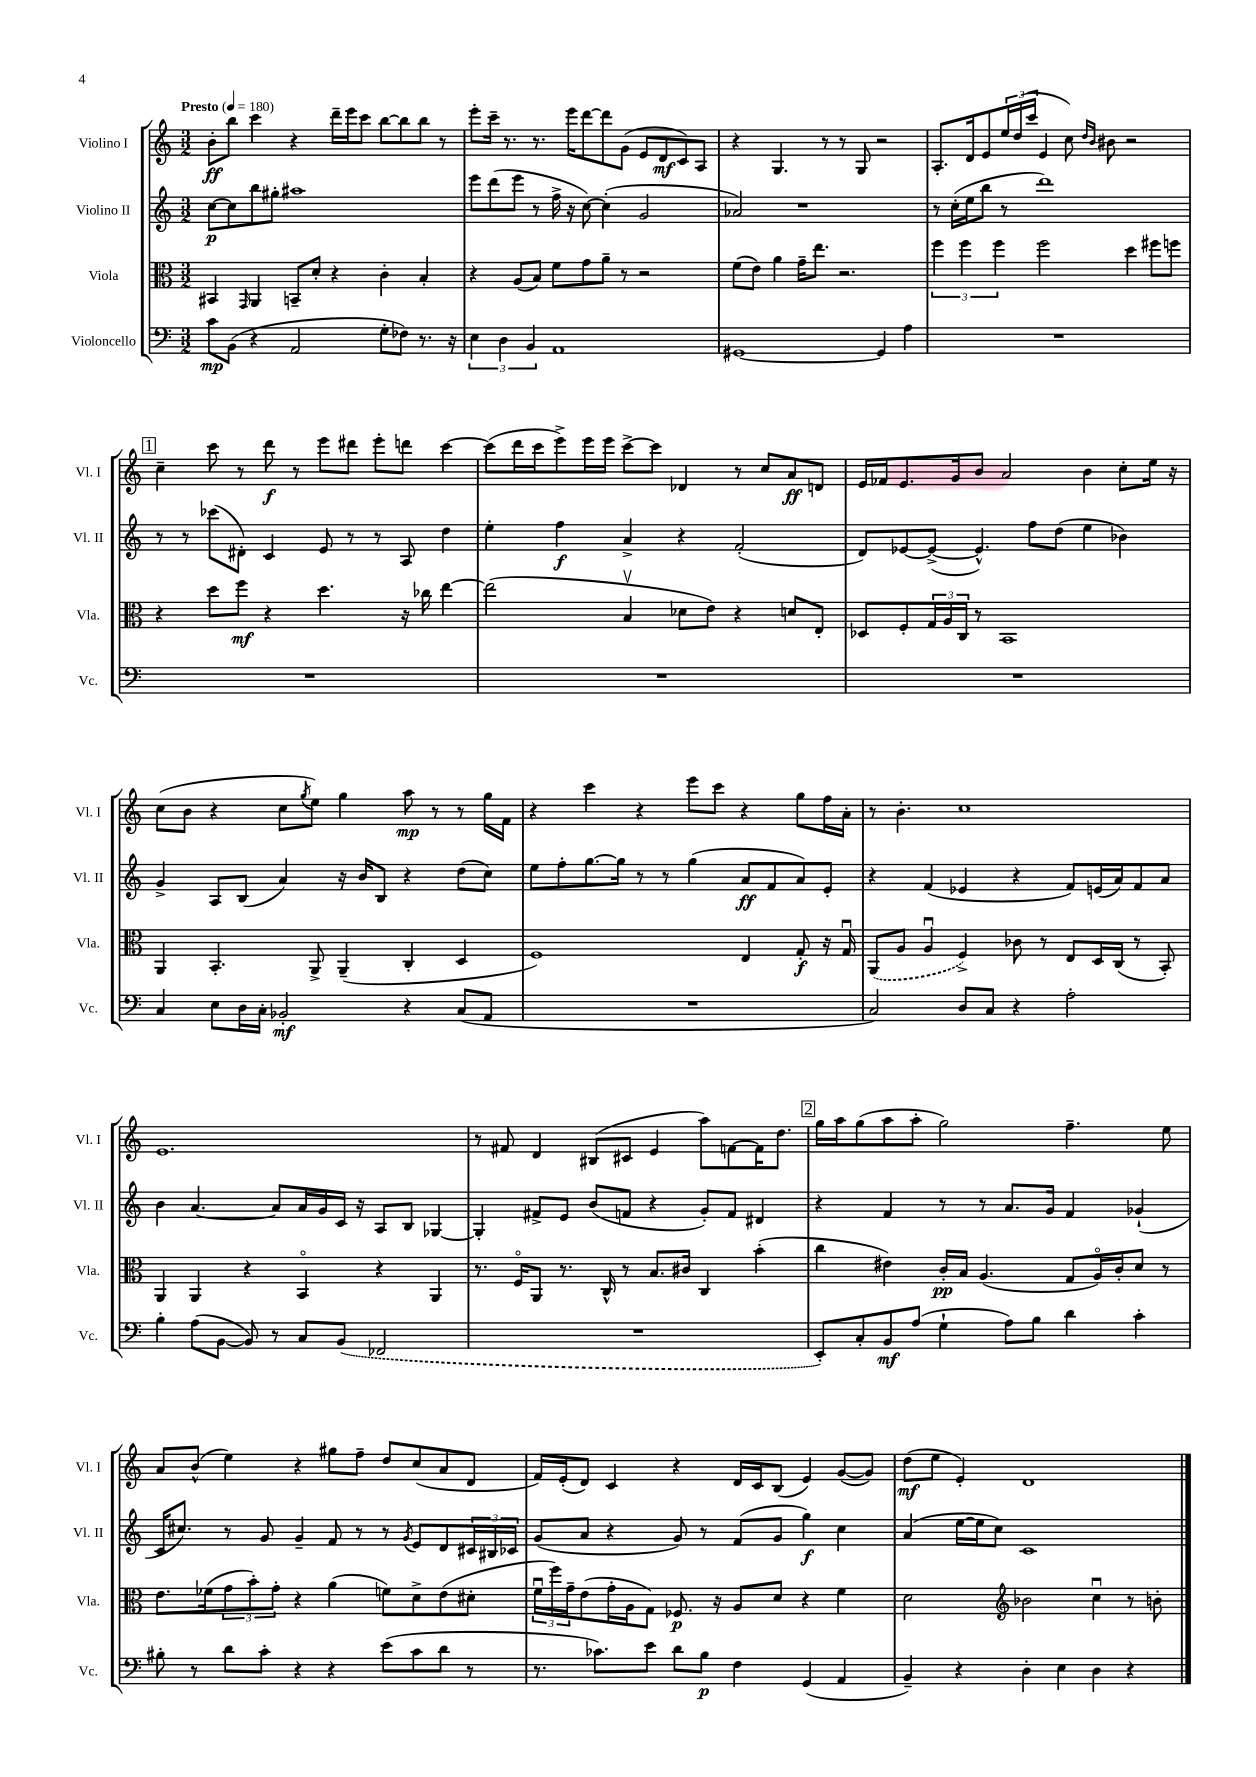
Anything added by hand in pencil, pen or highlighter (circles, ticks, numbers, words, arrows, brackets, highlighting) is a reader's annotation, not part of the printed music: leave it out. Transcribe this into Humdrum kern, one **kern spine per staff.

**kern	**dynam	**kern	**dynam	**kern	**dynam	**kern	**dynam
*part4	*part4	*part3	*part3	*part2	*part2	*part1	*part1
*staff4	*staff4	*staff3	*staff3	*staff2	*staff2	*staff1	*staff1
*I"Violoncello	*	*I"Viola	*	*I"Violino II	*	*I"Violino I	*
*I'Vc.	*	*I'Vla.	*	*I'Vl. II	*	*I'Vl. I	*
*clefF4	*	*clefC3	*	*clefG2	*	*clefG2	*
*k[]	*	*k[]	*	*k[]	*	*k[]	*
*M3/2	*	*M3/2	*	*M3/2	*	*M3/2	*
*MM180	*	*MM180	*	*MM180	*	*MM180	*
=1	=1	=1	=1	=1	=1	=1	=1
!	!	!	!	!	!	!LO:TX:a:B:t=Presto	!
8c\L	mp	4BB#X/	.	[8cc\L	p	8b'\L	ff
(8BB\J	.	.	.	8cc\]	.	8bb\J	.
.	.	16qqGG/	.	.	.	.	.
4r	.	4AA/	.	8bb\	.	4ccc\	.
.	.	.	.	8gg#X'\J	.	.	.
2AA/	.	8BBn~/L	.	1aa#X	.	4r	.
.	.	8d'/J	.	.	.	.	.
.	.	4r	.	.	.	16ddd~\LL	.
.	.	.	.	.	.	16eee\J	.
.	.	.	.	.	.	8ccc\J	.
8G'\L	.	4c'\	.	.	.	[8bb\L	.
8F-X\J)	.	.	.	.	.	8bb\]	.
8.r	.	4B'/	.	.	.	8bb\J	.
.	.	.	.	.	.	8r	.
16r	.	.	.	.	.	.	.
=2	=2	=2	=2	=2	=2	=2	=2
6E\	.	4r	.	8eee\L	.	8eee'\L	.
.	.	.	.	(8ddd\	.	16ccc~\Jk	.
6D\	.	.	.	.	.	.	.
.	.	.	.	.	.	8.r	.
.	.	(8A/L	.	8eee\J	.	.	.
6BB/	.	.	.	.	.	.	.
.	.	8B/J)	.	8r	.	8.r	.
1AA	.	8f\L	.	16ff^\	.	.	.
.	.	.	.	16r	.	16eee\KL	.
.	.	8g\	.	[8cc\)	.	[8ddd\	.
.	.	8a~\J	.	(4cc'\]	.	8ddd\]	.
.	.	8r	.	.	.	(8g\J	.
.	.	2r	.	2g/	.	8e/L	.
.	.	.	.	.	.	8d/	mf
.	.	.	.	.	.	8c/)	.
.	.	.	.	.	.	8A/J	.
=3	=3	=3	=3	=3	=3	=3	=3
[1GG#X	.	(8f\L	.	2a-X/)	.	4r	.
.	.	8e\J)	.	.	.	.	.
.	.	4a\	.	.	.	4.G/	.
.	.	16g~\KL	.	1r	.	.	.
.	.	8.ee\J	.	.	.	.	.
.	.	.	.	.	.	8r	.
.	.	2.r	.	.	.	8r	.
.	.	.	.	.	.	8G/	.
4GG#/]	.	.	.	.	.	2r	.
4A\	.	.	.	.	.	.	.
=4	=4	=4	=4	=4	=4	=4	=4
1.r	.	6ff\	.	8r	.	8.A'/L	.
.	.	.	.	(16cc'\LL	.	.	.
.	.	6ff\	.	.	.	.	.
.	.	.	.	16ee\J	.	16d/k	.
.	.	.	.	8bb\J	.	8e/	.
.	.	6ff\	.	.	.	.	.
.	.	.	.	8r	.	24ee/L	.
.	.	.	.	.	.	(24dd/	.
.	.	.	.	.	.	24ccc/JJ	.
.	.	2ff\	.	1ddd)	.	4e/	.
.	.	.	.	.	.	8cc\)	.
.	.	.	.	.	.	16qqdd/LL	.
.	.	.	.	.	.	16qqb/JJ	.
.	.	.	.	.	.	8b#X\	.
.	.	4dd\	.	.	.	2r	.
.	.	8ff#X\L	.	.	.	.	.
.	.	8ffn\J	.	.	.	.	.
!!LO:LB:g=z
!!LO:REH:place=s1:t=1
=5	=5	=5	=5	=5	=5	=5	=5
1.r	.	4r	.	8r	.	4cc~\	.
.	.	.	.	8r	.	.	.
.	.	8dd\L	.	(8ccc-X\L	.	8ccc\	.
.	.	8ff\J	mf	8d#X'\J)	.	8r	.
.	.	4r	.	4c/	.	8ddd\	f
.	.	.	.	.	.	8r	.
.	.	4.dd\	.	8e/	.	8eee\L	.
.	.	.	.	8r	.	8ddd#X\J	.
.	.	.	.	8r	.	8eee'\L	.
.	.	16r	.	8A/	.	8dddn\J	.
.	.	16cc-X\	.	.	.	.	.
.	.	[4ee\	.	4dd\	.	[4ccc\	.
=6	=6	=6	=6	=6	=6	=6	=6
1.r	.	(2ee\]	.	4ee'\	.	(8ccc\L]	.
.	.	.	.	.	.	16ddd\L	.
.	.	.	.	.	.	16ccc\J	.
.	.	.	.	4ff\	f	8eee^\)	.
.	.	.	.	.	.	16eee\L	.
.	.	.	.	.	.	16eee\JJ	.
.	.	4Bv/	.	4a^/	.	[8ccc^\L	.
.	.	.	.	.	.	8ccc\J]	.
.	.	8d-X\L	.	4r	.	4d-X/	.
.	.	8e\J)	.	.	.	.	.
.	.	4r	.	(2f'/	.	8r	.
.	.	.	.	.	.	8cc/L	.
.	.	8dn/L	.	.	.	8a/	ff
.	.	8E'/J	.	.	.	8dn/J	.
=7	=7	=7	=7	=7	=7	=7	=7
1.r	.	8D-X/L	.	8d/L)	.	16e/LL	.
.	.	.	.	.	.	16f-X/J	.
.	.	8F'/	.	[8e-X/	.	8.e/	.
.	.	24G/L	.	(8e-^/J_	.	.	.
.	.	24A/	.	.	.	.	.
.	.	.	.	.	.	16g/k	.
.	.	24C/JJ	.	.	.	.	.
.	.	8r	.	4.e-^^/])	.	8b/J	.
.	.	1BB	.	.	.	2a/	.
.	.	.	.	8ff\L	.	.	.
.	.	.	.	(8dd\J	.	.	.
.	.	.	.	4ee\	.	4b\	.
.	.	.	.	4b-X\)	.	8cc'\L	.
.	.	.	.	.	.	16ee\Jk	.
.	.	.	.	.	.	16r	.
!!LO:LB:g=z
=8	=8	=8	=8	=8	=8	=8	=8
4C/	.	4AA/	.	4g^/	.	(8cc\L	.
.	.	.	.	.	.	8b\J	.
8E\L	.	4.BB'/	.	8A/L	.	4r	.
16D\L	.	.	.	(8B/J	.	.	.
16C'\JJ	.	.	.	.	.	.	.
2BB-X'/	mf	.	.	4a/)	.	8cc\L	.
.	.	.	.	.	.	8qgg/	.
.	.	8AA^/	.	.	.	8ee\J)	.
.	.	(4AA~/	.	16r	.	4gg\	.
.	.	.	.	16b/KL	.	.	.
.	.	.	.	8B/J	.	.	.
4r	.	4C'/	.	4r	.	8aa\	mp
.	.	.	.	.	.	8r	.
(8C/L	.	4D/	.	(8dd\L	.	8r	.
8AA/J	.	.	.	8cc\J)	.	16gg\LL	.
.	.	.	.	.	.	16f\JJ	.
=9	=9	=9	=9	=9	=9	=9	=9
1.r	.	1F)	.	8ee\L	.	4r	.
.	.	.	.	8ff'\	.	.	.
.	.	.	.	[8.gg\	.	4ccc\	.
.	.	.	.	16gg\Jk]	.	.	.
.	.	.	.	8r	.	4r	.
.	.	.	.	8r	.	.	.
.	.	.	.	(4gg\	.	8eee\L	.
.	.	.	.	.	.	8ccc\J	.
.	.	4E/	.	8a/L	ff	4r	.
.	.	.	.	8f/	.	.	.
.	.	8G'/	f	8a/)	.	8gg\L	.
.	.	16r	.	8e'/J	.	16ff\L	.
.	.	16Gu/	.	.	.	16a'\JJ	.
=10	=10	=10	=10	=10	=10	=10	=10
2C/)	.	(8AA/L	.	4r	.	8r	.
.	.	8A/J	.	.	.	4.b'\	.
.	.	4Au/	.	(4f/	.	.	.
8D/L	.	4F^/)	.	4e-X/	.	1cc	.
8C/J	.	.	.	.	.	.	.
4r	.	8c-X\	.	4r	.	.	.
.	.	8r	.	.	.	.	.
2A'\	.	8E/L	.	8f/L)	.	.	.
.	.	16D/L	.	(16en/L	.	.	.
.	.	(16C/JJ	.	16a/J)	.	.	.
.	.	8r	.	8f/	.	.	.
.	.	8BB'/)	.	8a/J	.	.	.
!!LO:LB:g=z
=11	=11	=11	=11	=11	=11	=11	=11
4B'\	.	4AA/	.	4b\	.	1.e	.
(8A\L	.	4AA/	.	[4.a/	.	.	.
[8BB\J	.	.	.	.	.	.	.
8BB/])	.	4r	.	.	.	.	.
8r	.	.	.	8a/L]	.	.	.
8C/L	.	4BB/	.	16a/L	.	.	.
.	.	.	.	16g/	.	.	.
(8BB/J	.	.	.	16c/JJ	.	.	.
.	.	.	.	16r	.	.	.
2FF-X/	.	4r	.	8A/L	.	.	.
.	.	.	.	8B/J	.	.	.
.	.	4AA/	.	[4G-X/	.	.	.
=12	=12	=12	=12	=12	=12	=12	=12
1.r	.	8.r	.	4G-'/]	.	8r	.
.	.	.	.	.	.	8f#X/	.
.	.	16F/KL	.	.	.	.	.
.	.	8AA/J	.	8f#X^/L	.	4d/	.
.	.	8.r	.	8e/J	.	.	.
.	.	.	.	(8b/L	.	(8B#X/L	.
.	.	16C^^/	.	.	.	.	.
.	.	8r	.	8fn/J	.	8c#X/J	.
.	.	8.B/L	.	4r	.	4e/	.
.	.	16c#X/Jk	.	.	.	.	.
.	.	4C/	.	8g'/L)	.	8aa\L)	.
.	.	.	.	8f/J	.	[8fn\	.
.	.	(4b'\	.	4d#X/	.	16f\K]	.
.	.	.	.	.	.	8.dd\J	.
!!LO:REH:place=s1:t=2
=13	=13	=13	=13	=13	=13	=13	=13
8EE'/L)	.	4cc\	.	4r	.	16gg\LL	.
.	.	.	.	.	.	16aa\J	.
8C'/	.	.	.	.	.	(8gg\	.
8BB/	mf	4e#X\)	.	4f/	.	8aa\	.
(8A/J	.	.	.	.	.	8aa'\J	.
4G`\	.	16c'/LL	pp	8r	.	2gg\)	.
.	.	16B/JJ	.	.	.	.	.
.	.	(4.A/	.	8r	.	.	.
8A\L)	.	.	.	8.a/L	.	.	.
8B\J	.	.	.	.	.	.	.
.	.	.	.	16g/Jk	.	.	.
4d\	.	8G/L	.	4f/	.	4.ff~\	.
.	.	16A/L)	.	.	.	.	.
.	.	16c'/J	.	.	.	.	.
4c'\	.	8d/J	.	(4g-X`/	.	.	.
.	.	8r	.	.	.	8ee\	.
!!LO:LB:g=z
=14	=14	=14	=14	=14	=14	=14	=14
8B#X'\	.	8.e\L	.	16c/KL	.	8a/L	.
.	.	.	.	8.cc#X/J)	.	.	.
8r	.	.	.	.	.	(8b^^/J	.
.	.	(16f-X\k	.	.	.	.	.
8d\L	.	12g\	.	8r	.	4ee\)	.
.	.	12b'\)	.	.	.	.	.
8c'\J	.	.	.	8g/	.	.	.
.	.	12g'\J	.	.	.	.	.
4r	.	4r	.	4g~/	.	4r	.
4r	.	(4a\	.	8f/	.	8gg#X\L	.
.	.	.	.	8r	.	8ff~\J	.
(8e\L	.	8fn\L)	.	8r	.	8dd/L	.
.	.	.	.	8qg/	.	.	.
8c\	.	8d^\	.	8e/L	.	(8cc/	.
8d\J	.	(8e\	.	8d/	.	8a/	.
8r	.	8d#X'\J	.	24c#X/L	.	8d/J	.
.	.	.	.	24B#X/	.	.	.
.	.	.	.	24c-X/JJ	.	.	.
=15	=15	=15	=15	=15	=15	=15	=15
8.r	.	24fu\LL	.	(8g/L	.	16f/LL)	.
.	.	24ff\)	.	.	.	.	.
.	.	.	.	.	.	(16e'/J	.
.	.	24g~\J	.	.	.	.	.
.	.	(8e\	.	8a/J	.	8d/J)	.
8.c-X\L)	.	.	.	.	.	.	.
.	.	16g'\L	.	4r	.	4c/	.
.	.	16A\J	.	.	.	.	.
8e\J	.	8G\J)	.	.	.	.	.
8d\L	.	8.F-X/	p	8g/)	.	4r	.
8B\J	p	.	.	8r	.	.	.
.	.	16r	.	.	.	.	.
4F\	.	8A/L	.	(8f/L	.	16d/LL	.
.	.	.	.	.	.	16c/J	.
.	.	8d/J	.	8g/J	.	(8B/J	.
(4GG/	.	4r	.	4gg\)	f	4e/)	.
4AA/	.	4f\	.	4cc\	.	([8g/L	.
.	.	.	.	.	.	8g/J])	.
=16	=16	=16	=16	=16	=16	=16	=16
4BB~/)	.	2d\	.	(4a/	.	(8dd\L	mf
.	.	.	.	.	.	8ee\J	.
4r	.	.	.	[16ee\LL	.	4e'/)	.
.	.	.	.	16ee\J]	.	.	.
.	.	.	.	8cc\J)	.	.	.
*	*	*clefG2	*	*	*	*	*
4D'\	.	2b-X\	.	1c	.	1d	.
4E\	.	.	.	.	.	.	.
4D\	.	4ccu\	.	.	.	.	.
4r	.	8r	.	.	.	.	.
.	.	8bn'\	.	.	.	.	.
==	==	==	==	==	==	==	==
*-	*-	*-	*-	*-	*-	*-	*-
